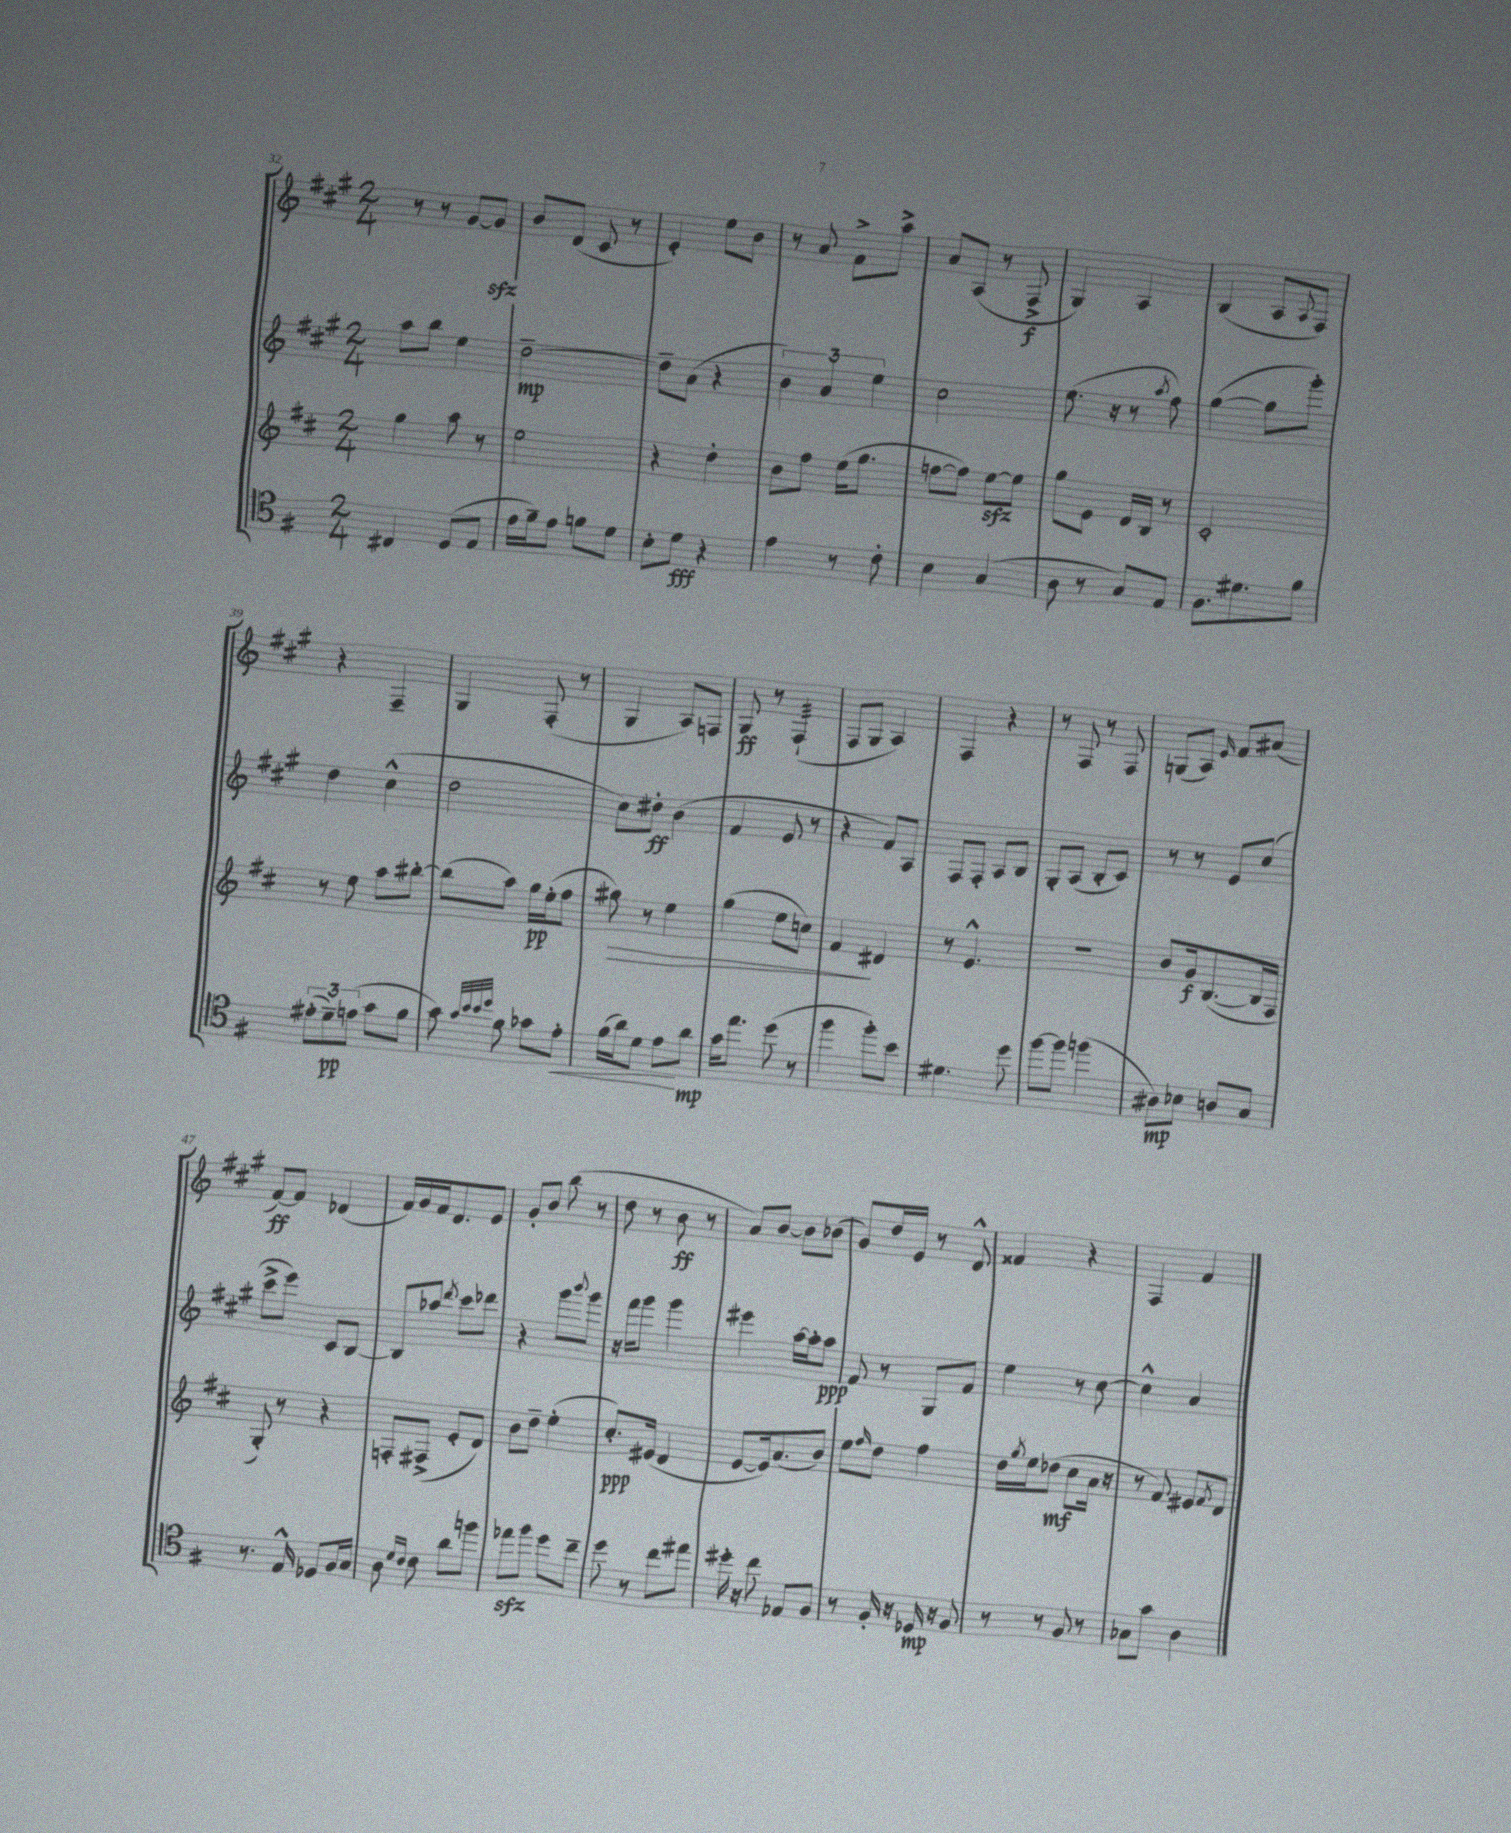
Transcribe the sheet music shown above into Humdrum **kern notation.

**kern	**kern	**kern	**kern
*staff4	*staff3	*staff2	*staff1
*clefC4	*clefG2	*clefG2	*clefG2
*k[f#]	*k[f#c#]	*k[f#c#g#]	*k[f#c#g#]
*M2/4	*M2/4	*M2/4	*M2/4
4C#	4gg	8aa	8r
.	.	8bb	8r
(8D	8aa	4ee	[8g#
8E	8r	.	8g#]
=	=	=	=
16e	2ee	[2dd~	8b
16f#~)	.	.	.
8e	.	.	(8d
8f	.	.	8c#
8d	.	.	8r
=	=	=	=
8B'	4r	8dd~]	4e')
8d	.	(8a	.
4r	4dd'	4r	8ee
.	.	.	8b
=	=	=	=
4e	8b	6b)	8r
.	8ff#	.	8a
.	.	6a	.
8r	(16ee	.	8f#^
.	8.gg	.	.
.	.	6ee	.
8c'	.	.	8aa^
=	=	=	=
4B	[8ff	2cc#	8a
.	8ff])	.	(8A
(4G	[8ee	.	8r
.	8ee]	.	8F#^
=	=	=	=
8A	8gg	(8.ee	4G#)
8r	8e	.	.
.	.	16r	.
8G)	16d	8r	4A
.	16B	.	.
.	.	8qaa	.
8E	8r	8ff#)	.
=	=	=	=
8.F#	2c#'	([4gg#	(4B
8.d#	.	.	.
.	.	8gg#]	8A
.	.	.	8qqA
8f#	.	8ggg#')	8F#)
=	=	=	=
(12e#'	8r	4dd	4r
12d~)	.	.	.
.	8ee	.	.
(12e	.	.	.
8g	8aa	(4cc#^^	4F#~
8f#	[8bb#'	.	.
=	=	=	=
8g)	(8bb#]	2dd	4G#
32qqg	.	.	.
32qqb	.	.	.
32qqb	.	.	.
32qqdd	.	.	.
8f#	8aa)	.	.
8g-	16gg	.	(8F#'
.	(16ee'	.	.
8e'	8ff#	.	8r
=	=	=	=
(16f#	8gg#)	8cc#)	4G#
16a)	.	.	.
8d	8r	8dd#'	.
8e	4ee	(4b	8A)
8a	.	.	8F
=	=	=	=
16g	(4gg	4f#	8G#
8.ee	.	.	.
.	.	.	8r
(8dd	8ee	8e	(4F#`
8r	8cc)	8r	.
=	=	=	=
4ff#	4f#	4r	8F#
.	.	.	8G#
8ff#')	4d#	8f#)	4A)
8b	.	8A	.
=	=	=	=
4.d#	8r	8F#	4F#
.	4.e^^	8F#'	.
.	.	8A	4r
8dd	.	8B	.
=	=	=	=
[8ff#	2r	8G#'	8r
8ff#]	.	(8A	8F#
(4ff	.	8B'	8r
.	.	8c#)	8F#
=	=	=	=
8A#)	8b	8r	(8G
8B-	16g	8r	8A)
.	([8.B	.	.
.	.	.	16qqe
8A	.	8e	8f#
8G	16B]	(8cc#	(8a#
.	16F#	.	.
=	=	=	=
8.r	8G')	8ccc#^	[8f#)
.	8r	8eee)	8f#]
16E^^	.	.	.
8D-	4r	8c#	(4d-
16F#	.	[8B	.
16G	.	.	.
=	=	=	=
8A	8F'	8B]	16f#)
.	.	.	16g#
16qqd	.	.	.
16qqc	.	.	.
8c	(8F#^	8aa-	16f#
.	.	.	8.d
.	.	8qddd	.
8a	8e'	8ccc#	.
8ff	8d)	8ddd-	8e
=	=	=	=
8ee-	8b	4r	8g#'
8ff#	8dd~	.	8b
8dd	(4ee'	8ggg#	(8bb
.	.	8qqbbb	.
8cc~	.	8ggg#	8r
=	=	=	=
8dd	8.cc#')	16r	8dd
.	.	16fff#	.
8r	.	8ggg#	8r
.	(16e#	.	.
8cc	4d	4ggg#	8b
8ee#	.	.	8r
=	=	=	=
16dd#'	[8e	4eee#	8a)
16r	.	.	.
8cc	16e])	.	[8b
.	(8.a	.	.
8E-	.	[16aa	8b]
.	.	16aa']	.
8F#	8b)	8aa	(8b-
=	=	=	=
8r	8ee	8f#	8g#)
.	16qqff#	.	.
16F#'	8dd	8r	16dd
16r	.	.	16e
16D-	4ff#	8G#	8r
16r	.	.	.
8F#	.	8f#	8d^^
=	=	=	=
8r	16dd	4ee	4f##
.	8qgg	.	.
.	16ee	.	.
8r	(8dd-	.	.
8F#	8cc#	8r	4r
8r	16a	[8cc#	.
.	16r	.	.
=	=	=	=
8G-	8r	4cc#^^]	4F#
8g	8f#)	.	.
4A	8e#	4a	4f#
.	8qf#	.	.
.	8d	.	.
==	==	==	==
*-	*-	*-	*-
